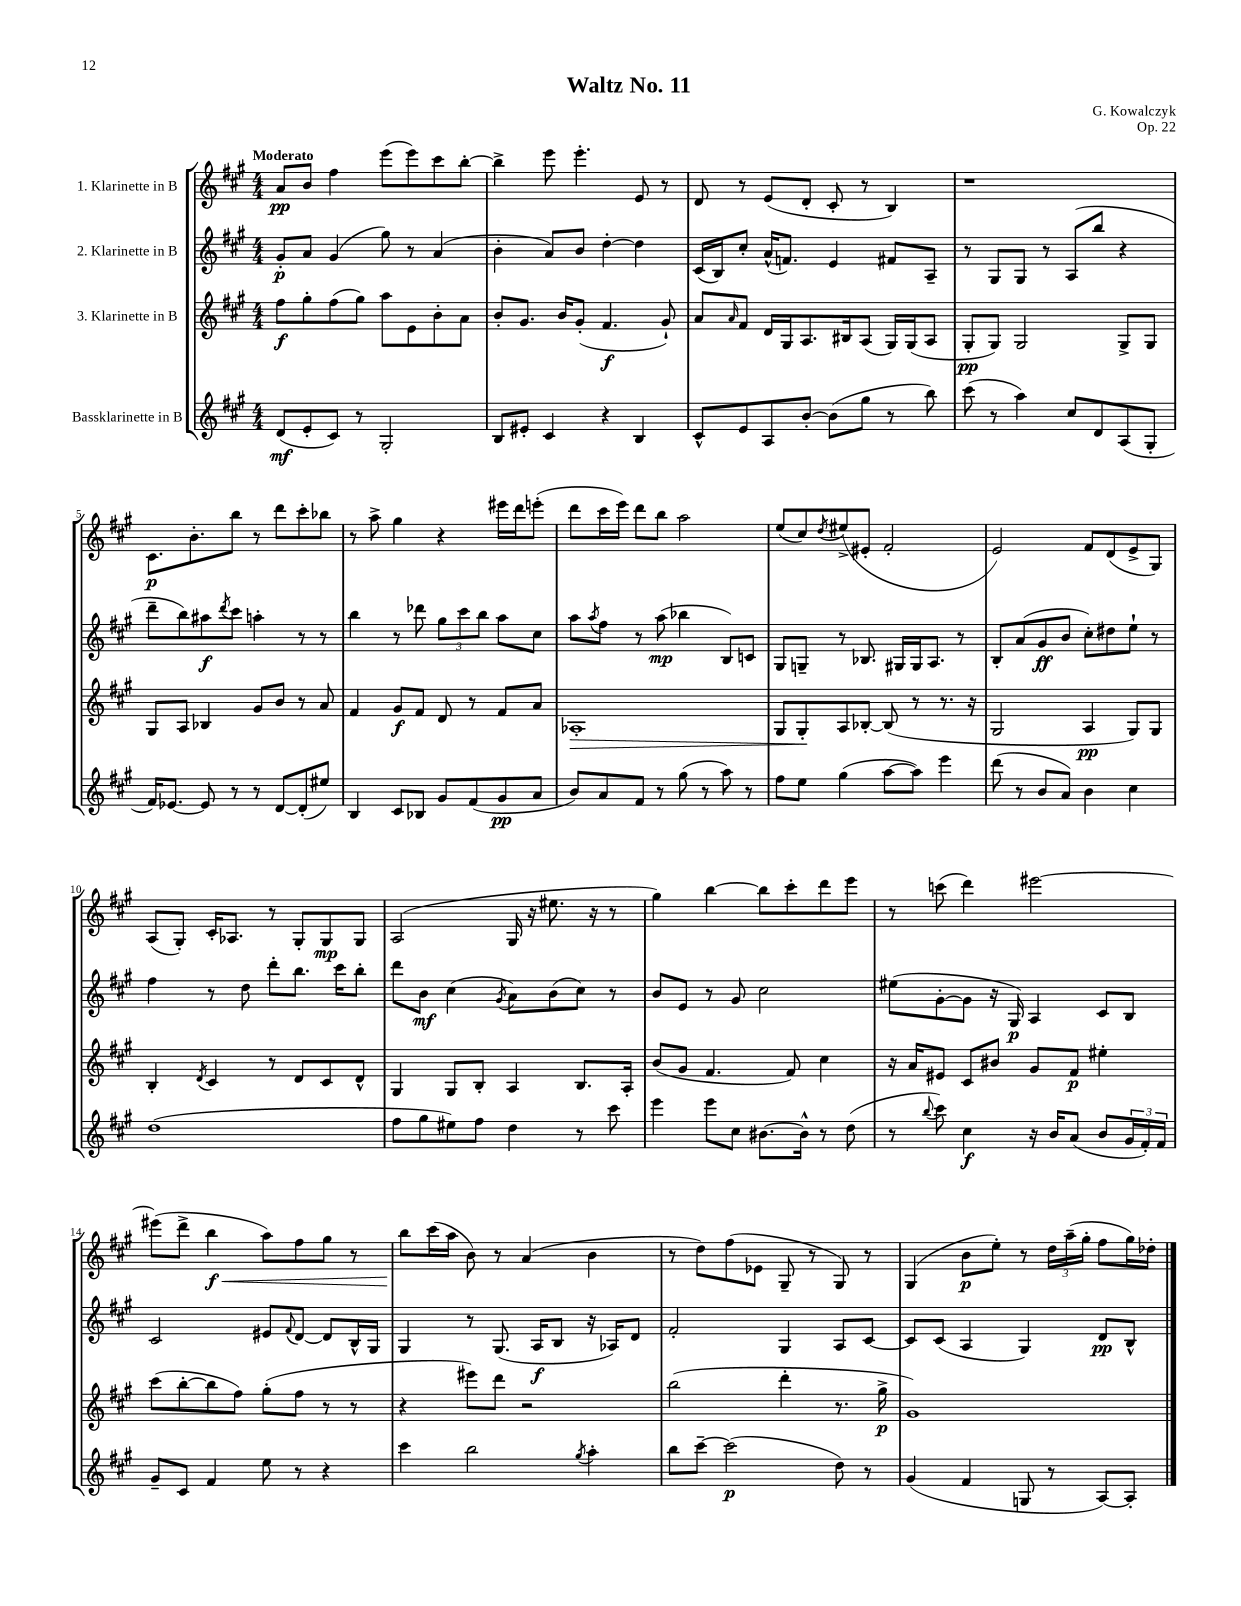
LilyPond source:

\header { title = "Waltz No. 11" composer = "G. Kowalczyk" opus = "Op. 22" }
<<
\new StaffGroup <<
\new Staff = "s0" \with { instrumentName = "1. Klarinette in B" } {
    \clef treble \key a \major \numericTimeSignature \time 4/4 \tempo "Moderato"
    a'8\pp b'8 fis''4 e'''8( e'''8) cis'''8 b''8~-. |
    b''4-> e'''8 e'''4.-. e'8 r8 |
    d'8 r8 e'8( d'8-. cis'8-. r8 b4) |
    r1 |
    cis'8.\p b'8.-. b''8 r8 d'''8 cis'''8-. bes''8 |
    r8 a''8-> gis''4 r4 eis'''16 d'''16 e'''8-.( |
    d'''8 cis'''16 e'''16) d'''8 b''8 a''2 |
    e''8( cis''8) \acciaccatura { d''8 } eis''8->( eis'8-. fis'2-. |
    e'2) fis'8 d'8( e'8-> gis8) |
    a8( gis8-.) cis'16-. aes8. r8 gis8-. gis8\mp gis8 |
    a2( gis16 r16 eis''8. r16 r8 |
    gis''4) b''4~ b''8 cis'''8-. d'''8 e'''8 |
    r8 c'''8( d'''4) eis'''2~ |
    eis'''8( d'''8-> b''4\f\< a''8) fis''8 gis''8 r8 |
    b''8\! cis'''16( a''16 b'8) r8 a'4( b'4 |
    r8 d''8) fis''8( ees'8 gis8-- r8 gis8) r8 |
    gis4( b'8\p e''8-.) r8 \tuplet 3/2 { d''16 a''16--( gis''16-. } fis''8 gis''16) des''16-. \bar "|." |
}
\new Staff = "s1" \with { instrumentName = "2. Klarinette in B" } {
    \clef treble \key a \major \numericTimeSignature \time 4/4
    gis'8-.\p a'8 gis'4( gis''8) r8 a'4( |
    b'4-. a'8) b'8 d''4~-. d''4 |
    cis'16( b16) cis''8-. a'16-^( f'8.) e'4 fis'8 a8-- |
    r8 gis8 gis8 r8 a8( b''8 r4 |
    d'''8-- b''8) ais''8\f \acciaccatura { d'''8 } cis'''8 a''4-. r8 r8 |
    b''4 r8 des'''8 \tuplet 3/2 { gis''8 cis'''8 b''8 } a''8 cis''8 |
    a''8 \acciaccatura { a''8 } fis''8 r8 a''8\mp( bes''4 b8) c'8 |
    gis8 g8-- r8 bes8. gis16 gis16 a8. r8 |
    b8-. a'8( gis'8\ff b'8 cis''8-.) dis''8 e''8-! r8 |
    fis''4 r8 d''8 d'''8-. b''8. cis'''16 b''8-. |
    d'''8 b'8\mf cis''4( \acciaccatura { gis'8 } a'8) b'8( cis''8) r8 |
    b'8 e'8 r8 gis'8 cis''2 |
    eis''8( gis'8~-. gis'8 r16 gis16\p) a4 cis'8 b8 |
    cis'2 eis'8 \appoggiatura { fis'8 } d'8~ d'8 b16-^ gis16 |
    gis4 r8 gis8.( a16\f b8 r16 aes16) d'8 |
    fis'2-. gis4 a8 cis'8~ |
    cis'8 cis'8( a4 gis4) d'8\pp b8-^ \bar "|." |
}
\new Staff = "s2" \with { instrumentName = "3. Klarinette in B" } {
    \clef treble \key a \major \numericTimeSignature \time 4/4
    fis''8\f gis''8-. fis''8( gis''8) a''8 e'8 b'8-. a'8 |
    b'8-. gis'8. b'16 gis'8-.( fis'4.\f gis'8-!) |
    a'8 \grace { a'16 } fis'8 d'16 gis16 a8. bis16 a8( gis16) gis16( a8 |
    gis8-.\pp gis8) gis2 gis8-> gis8 |
    gis8 a8 bes4 gis'8 b'8 r8 a'8 |
    fis'4 gis'8\f fis'8 d'8 r8 fis'8 a'8 |
    aes1-.\> |
    gis8 gis8-.\! a8 bes8~-. bes8( r8 r8. r16 |
    gis2 a4\pp gis8) gis8 |
    b4-. \acciaccatura { d'8 } cis'4 r8 d'8 cis'8 d'8-^ |
    gis4 gis8 b8-. a4 b8. a16-. |
    b'8( gis'8 fis'4. fis'8) cis''4 |
    r16 a'16 eis'8 cis'8 bis'8 gis'8 fis'8\p eis''4-. |
    cis'''8( b''8~-. b''8 fis''8) gis''8-.( fis''8 r8 r8 |
    r4 eis'''8) d'''8 r2 |
    b''2( d'''4-. r8. gis''16->\p |
    gis'1) \bar "|." |
}
\new Staff = "s3" \with { instrumentName = "Bassklarinette in B" } {
    \clef treble \key a \major \numericTimeSignature \time 4/4
    d'8\mf( e'8-. cis'8) r8 gis2-. |
    b8 eis'8-. cis'4 r4 b4 |
    cis'8-^ e'8 a8 b'8~-. b'8( gis''8 r8 b''8) |
    cis'''8( r8 a''4) cis''8 d'8 a8( gis8-. |
    fis'16) ees'8.~ ees'8 r8 r8 d'8~ d'8-.( eis''8) |
    b4 cis'8 bes8 gis'8 fis'8( gis'8\pp a'8 |
    b'8) a'8 fis'8 r8 gis''8( r8 a''8) r8 |
    fis''8 e''8 gis''4( a''8~ a''8) e'''4 |
    d'''8( r8 b'8 a'8) b'4 cis''4 |
    d''1( |
    fis''8 gis''8 eis''8) fis''8 d''4 r8 cis'''8 |
    e'''4 e'''8 cis''8 bis'8.~ bis'16-^ r8 d''8( |
    r8 \appoggiatura { b''8 } cis'''8) cis''4\f r16 b'16 a'8( b'8 \tuplet 3/2 { gis'16 fis'16-.) fis'16 } |
    gis'8-- cis'8 fis'4 e''8 r8 r4 |
    cis'''4 b''2 \acciaccatura { gis''8 } a''4-. |
    b''8 cis'''8~-- cis'''2\p( d''8) r8 |
    gis'4( fis'4 g8 r8 a8~) a8-. \bar "|." |
}
>>
>>
